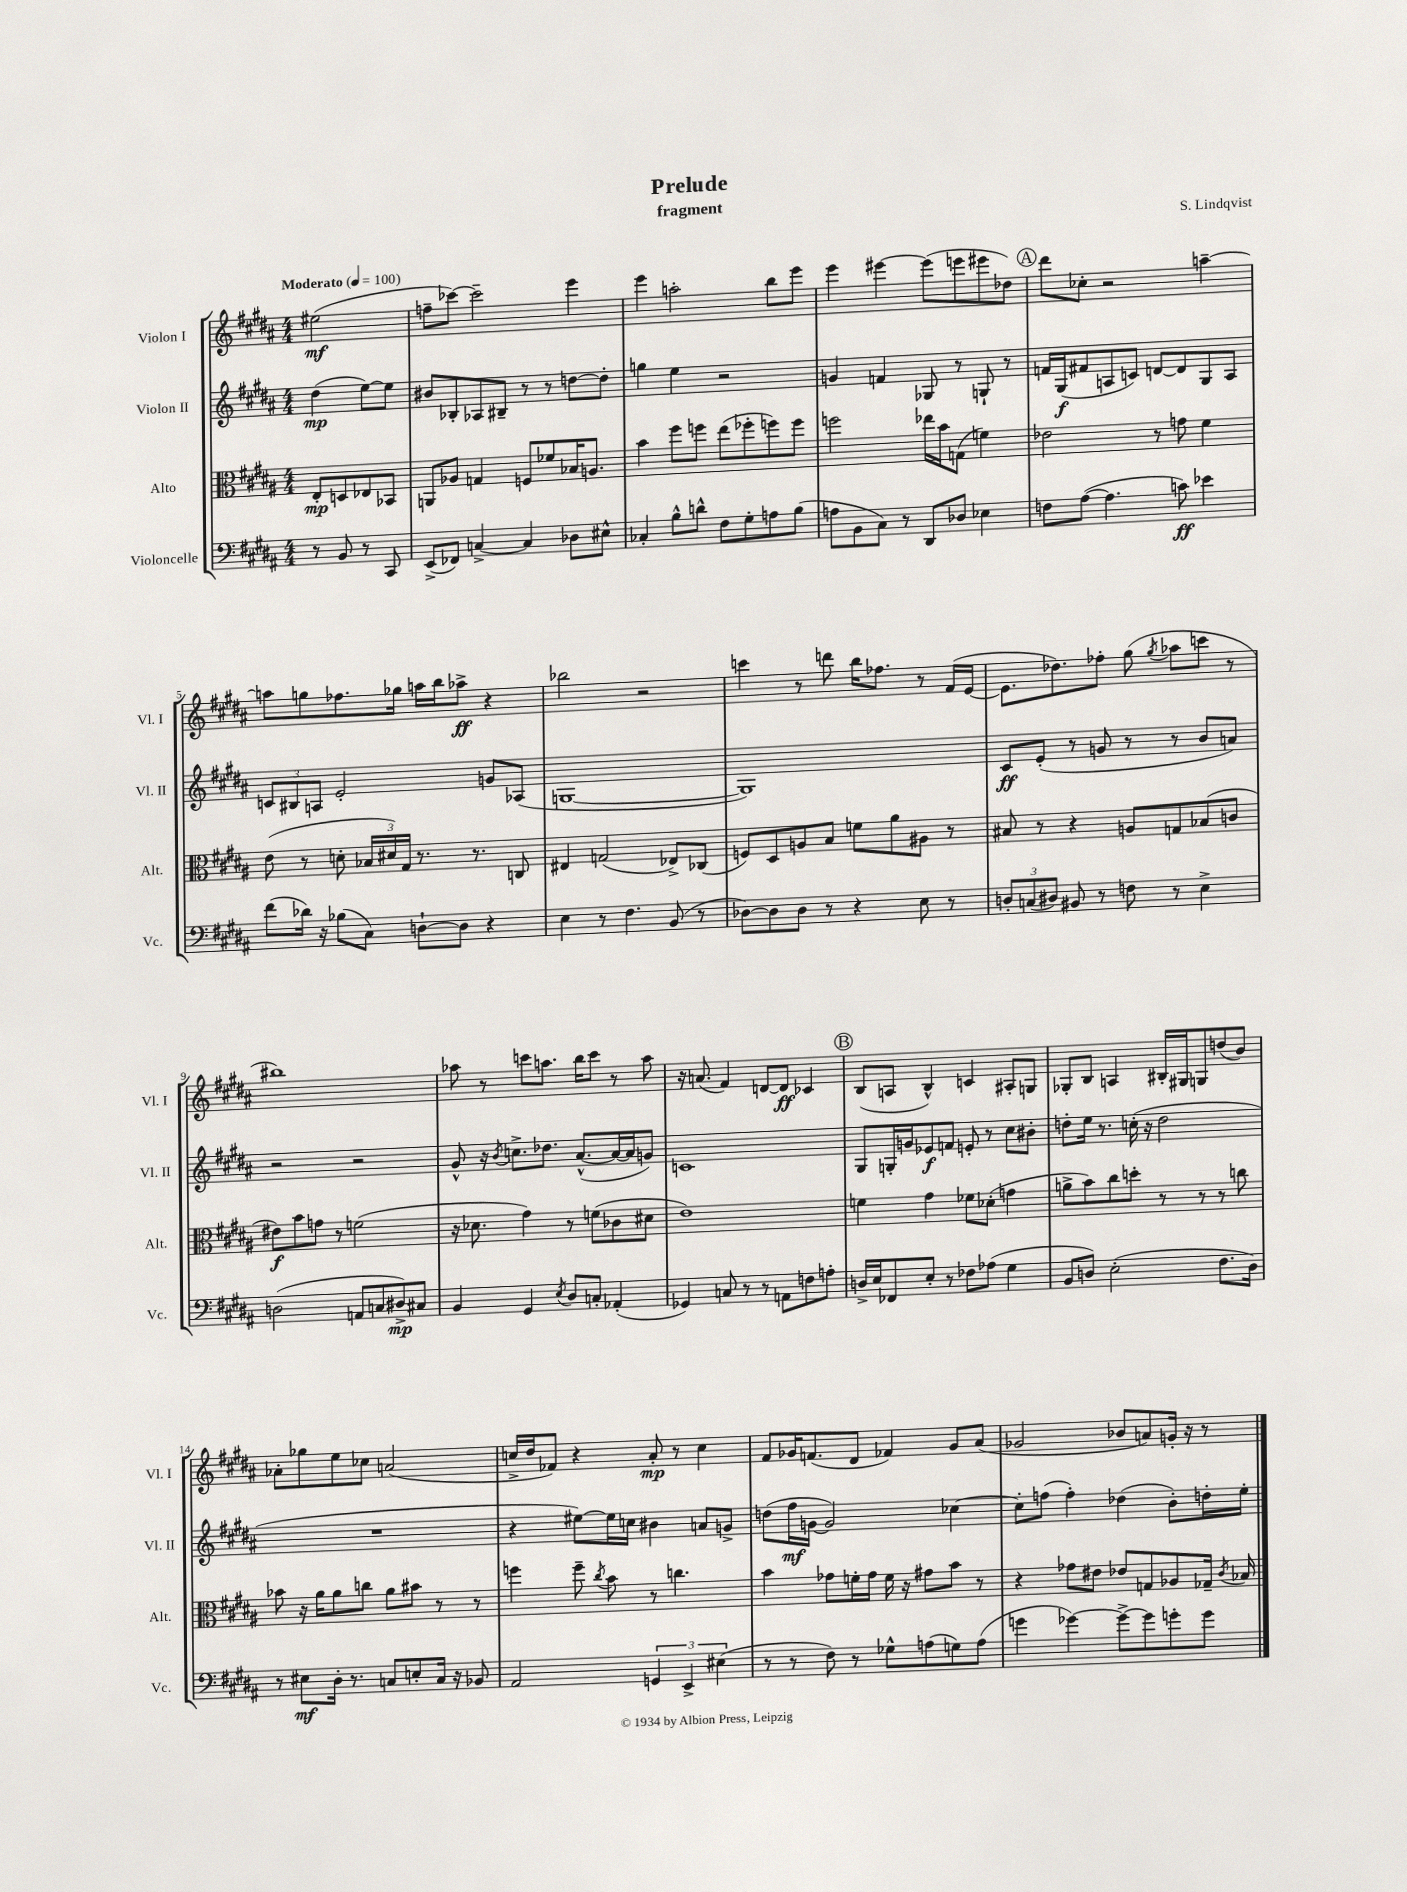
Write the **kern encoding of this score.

**kern	**kern	**kern	**kern
*staff4	*staff3	*staff2	*staff1
*clefF4	*clefC3	*clefG2	*clefG2
*k[f#c#g#d#a#]	*k[f#c#g#d#a#]	*k[f#c#g#d#a#]	*k[f#c#g#d#a#]
*M4/4	*M4/4	*M4/4	*M4/4
*MM100	*MM100	*MM100	*MM100
8r	8E'	(4dd#	(2ee#
8BB	8D	.	.
8r	8E-	[8ee)	.
8CC#	8BB-	8ee]	.
=	=	=	=
(8EE^	8AA	8b#	8ff~
8FF-)	8A-	8B-'	[8ccc-)
[4C^	4G	8A-	2ccc-~]
.	.	8B#~	.
4C]	8F	8r	.
.	8f-	8r	.
8D-	16B-	[8dd	4eee
.	8.A	.	.
8E#^^	.	8dd']	.
=	=	=	=
4C-'	4b	4gg	4eee
8B^^	8ff#	4ee	2aa'
8d^^	8ff	.	.
8F#	(8ee	2r	.
8G#'	8ff-'	.	.
8A	8ff)	.	8bb
(8B	8ff	.	8eee
=	=	=	=
8A	2ff	4g	4eee
8BB	.	.	.
8C#)	.	4f	[4eee#
8r	.	.	.
8DD#	16ee-	8G-	(8eee#]
.	16b	.	.
8D-	(8G	8r	8eee
4E-	4f)	8G`	8eee#
.	.	8r	8dd-)
=	=	=	=
8F	2e-	16f	8ddd#
.	.	(16G#	.
([8A#	.	8f#	8cc-'
4.A#]	.	8A	2r
.	.	8c)	.
.	8r	[8d	.
8c)	8g	8d]	.
4e-	4f#	8G#	[4aa~
.	.	8A	.
=	=	=	=
(8f#	(8e	12c	8aa]
.	.	12B#	.
16d-)	8r	.	8gg
.	.	12A	.
16r	.	.	.
(8B-	8d'	2e'	8.ff-
8C#)	24B-	.	.
.	24d#)	.	.
.	.	.	16gg-
.	24G#	.	.
[8D`	8.r	.	16aa
.	.	.	16bb
8D]	.	.	8aa-^
.	8.r	.	.
4r	.	8g	4r
.	8C	(8A-	.
=	=	=	=
4E	4E#	[1G	2bb-
8r	(2G	.	.
4.F#	.	.	.
.	.	.	2r
(8BB	8E-^)	.	.
8r	(8C-	.	.
=	=	=	=
[8D-)	8F)	1G])	4ccc
8D-]	8D#	.	.
8D-	8A	.	8r
8r	8B	.	8ddd
4r	8f	.	16bb
.	.	.	8.ff-
.	8a#	.	.
8E	8A#	.	8r
8r	8r	.	(16f#
.	.	.	[16e
=	=	=	=
12D'	8B#	8c#	8.e]
(12C	.	.	.
.	8r	(8e'	.
12D#)	.	.	.
.	.	.	8.dd-)
8BB#	4r	8r	.
8r	.	8g	8ff-'
8F	8A	8r	(8gg#
.	.	.	8qgg#
8r	8G	8r	8aa-
4E^	(8B-	8b	8ccc
.	8c	8a)	8r
=	=	=	=
(2D	8e#)	2r	1bb#)
.	8b	.	.
.	8g	.	.
.	8r	.	.
8AA	(2f	2r	.
8C	.	.	.
8D#^)	.	.	.
8C#	.	.	.
=	=	=	=
4BB	16r	8g#^^	8aa-
.	8.d-	.	.
.	.	16r	8r
.	.	8qb	.
.	.	8.cc^	.
4GG#	4g#)	.	8ccc
.	.	8.dd-	8.aa
8qE	.	.	.
8D#	8r	.	.
.	.	([8.a#^^	16bb
8C'	(8f	.	8ccc
(4AA-'	8c-	16a#_	8r
.	.	16a#]	.
.	8d#	8g)	8aa
=	=	=	=
4GG-)	1e)	1c	16r
.	.	.	(8.a
8C	.	.	4f#)
8r	.	.	.
8r	.	.	[8d
8AA	.	.	8d]
8F	.	.	4c-
8A'	.	.	.
=	=	=	=
16D^	4f	8G#	(8B
16E	.	.	.
8FF-	.	16G'	8A
.	.	16g	.
8E'	4g#	8e-	4B^^)
8r	.	8f	.
8F-	8f-	8e'	4c
(8A-	(8d-'	8r	.
4G#	4g	8cc#	8A#'
.	.	8b#'	8G
=	=	=	=
8BB	8a^	8dd'	8G-'
8D)	8b)	16ee	8B
.	.	8.r	.
(2E'	8cc#	.	4A
.	8dd'	(16cc'	.
.	.	16r	.
.	8r	2dd	16B#'
.	.	.	16G#
.	8r	.	8G
8.F#	8r	.	(8dd
.	8cc	.	8b)
16D)	.	.	.
=	=	=	=
8r	8b-	1r	8a-'
8E#	16r	.	8gg-
.	16a#	.	.
16D#'	8a#	.	8ee
8.r	.	.	.
.	8cc	.	8cc-
8C	8a#	.	(2a
8E'	8b#	.	.
16C	8r	.	.
16r	.	.	.
8BB-	8r	.	.
=	=	=	=
2AA#	4ff	4r	16cc^
.	.	.	16dd#
.	.	.	8f-)
.	8ff~	[8ee#)	4r
.	8qcc#	.	.
.	8b	16ee#]	.
.	.	16cc	.
6GG	8r	4b#	8a#'
.	4.cc	.	8r
6EE^	.	.	.
.	.	8a	4cc
(6E#	.	.	.
.	.	8g^	.
=	=	=	=
8r	4b	(8dd	8f#
8r	.	16ff#	16g-
.	.	[16g	(8.f
8F#)	8g-	2g])	.
8r	16f'	.	8d#
.	16g-	.	.
8G-^^	16f	.	4f-)
.	16r	.	.
(8A	8g#	.	.
8G)	8b	[4cc-	8g-
(8A	8r	.	(8a#
=	=	=	=
4g	4r	8cc-']	2g-
.	.	(8ff	.
[4g-)	8g-	4ff')	.
.	8e#	.	.
8g-^_	8e-	(4dd-	8b-
8g-]	8G	.	8a)
8g'	8A-	8b')	16g'
.	.	.	16r
8g	16G-~	16dd'	8r
.	8qc#	.	.
.	16B-	16ee'	.
==	==	==	==
*-	*-	*-	*-
